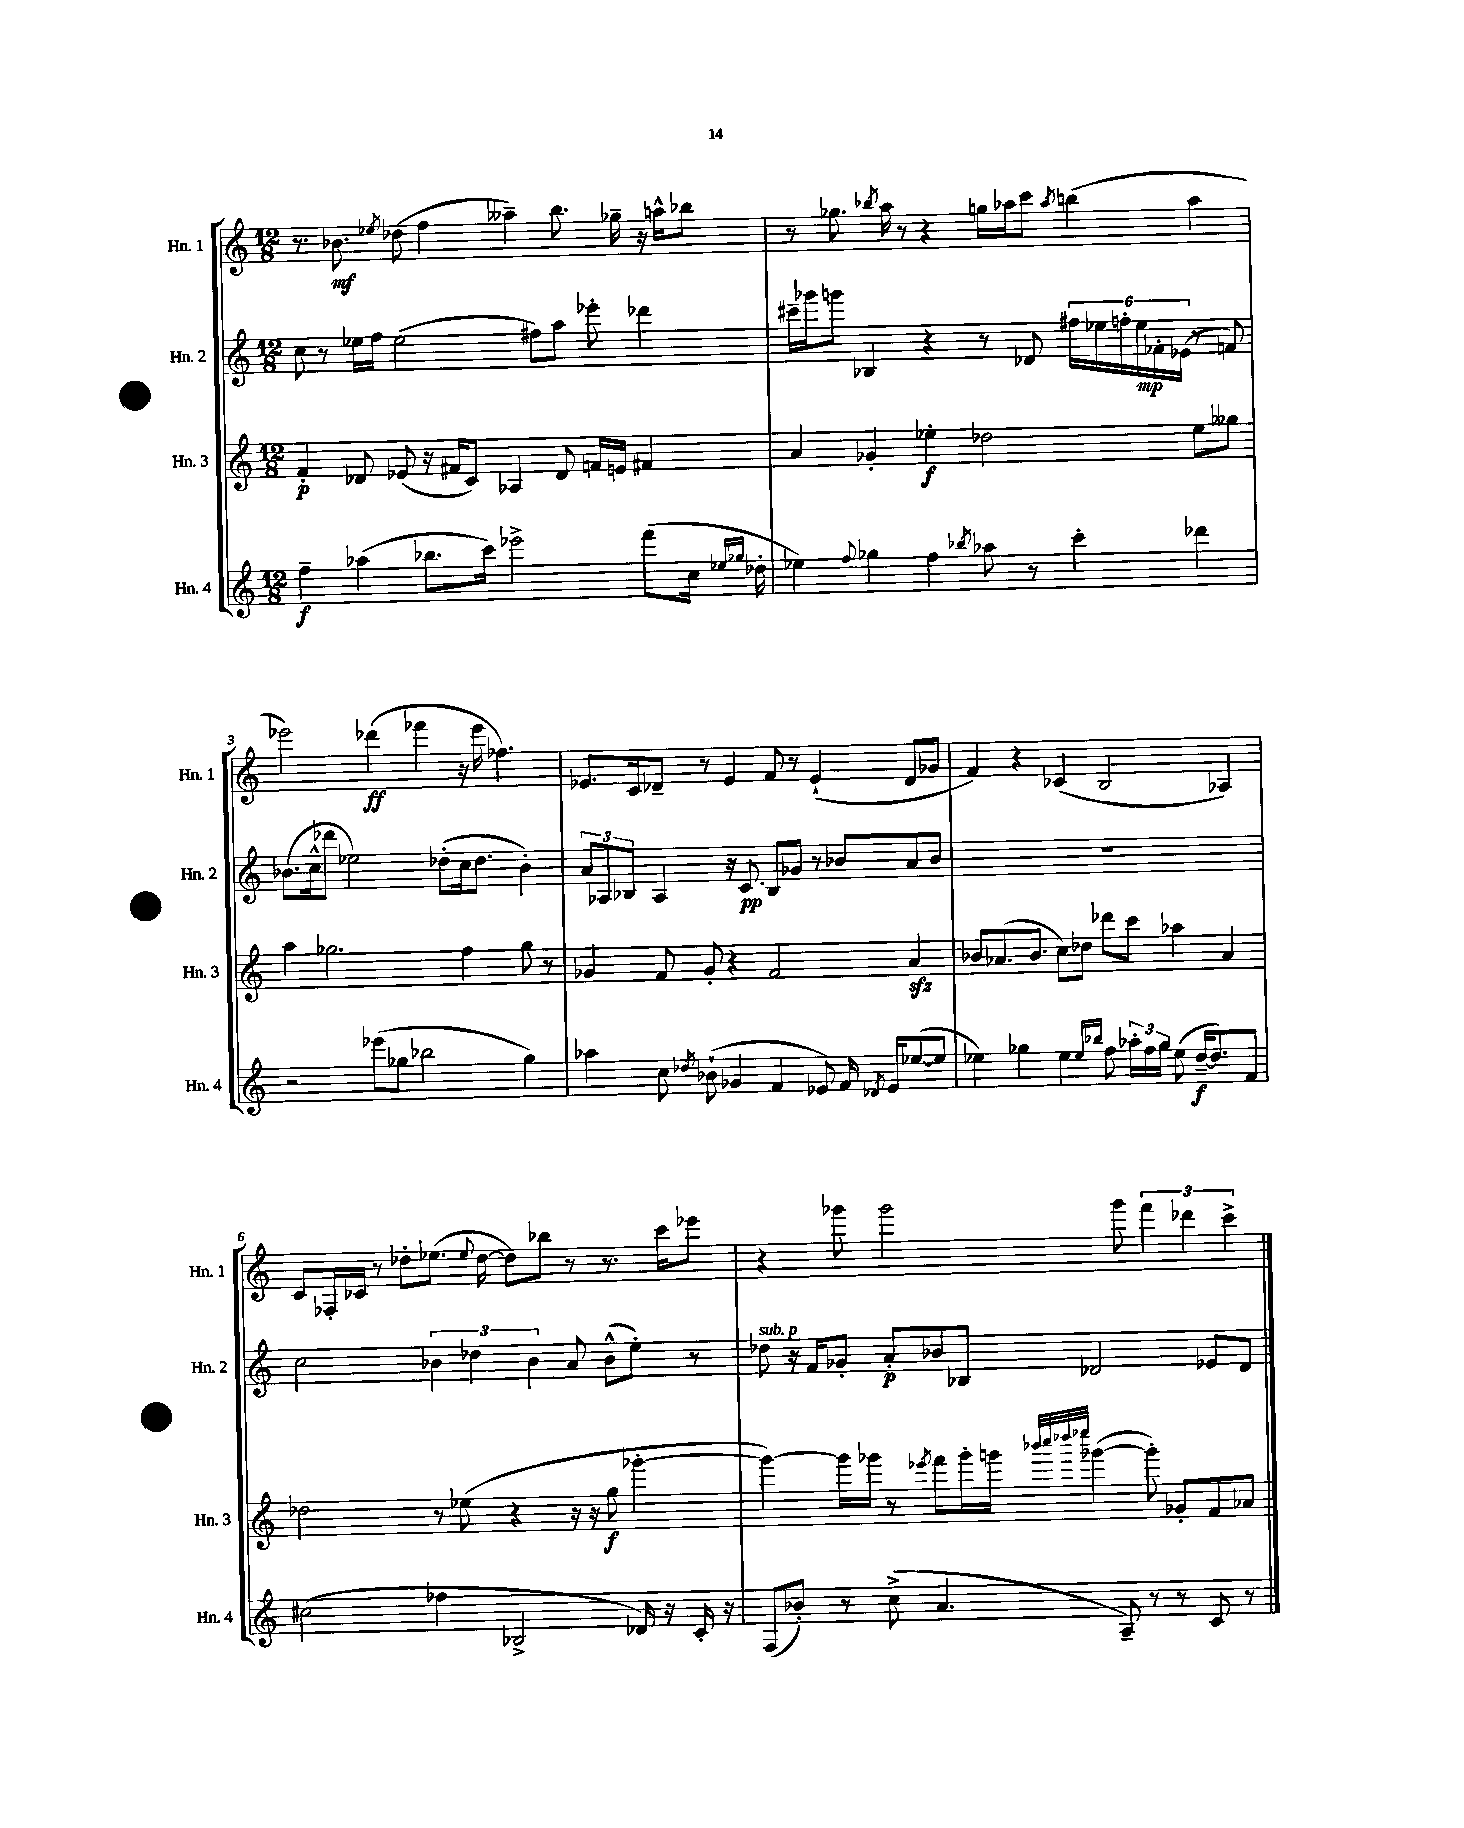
<<
\new StaffGroup <<
\new Staff = "s0" \with { instrumentName = "Hn. 1" shortInstrumentName = "Hn. 1" } {
    \clef treble \key c \major \numericTimeSignature \time 12/8
    \autoBeamOff r8. bes'8.\mf \acciaccatura { ees''8 } des''8( f''4 aeses''4--) b''8. ges''16-- r16 a''16[-^ bes''8] |
    r8 ges''8. \acciaccatura { bes''8 } a''16 r8 r4 g''16[ aes''16 c'''8] \acciaccatura { aes''8 } b''4( aes''4 |
    ees'''2) des'''4\ff( fes'''4 r16 ees'''16 fes''4.) |
    ees'8.[ c'16 des'8]-- r8 ees'4 f'8 r8 ees'4-!( des'8[ ges'8] |
    f'4) r4 ces'4( b2 aes4) |
    c'8[ fes16-. ces'16] r8 des''8[-. ees''8.]( \appoggiatura { ees''8 } des''16~ des''8[) bes''8] r8 r8. c'''16[ ees'''8] |
    r4 ges'''8 ges'''2 ges'''8 \tuplet 3/2 { f'''4 des'''4 c'''4-> } \bar "|." |
}
\new Staff = "s1" \with { instrumentName = "Hn. 2" shortInstrumentName = "Hn. 2" } {
    \clef treble \key c \major \numericTimeSignature \time 12/8
    \autoBeamOff c''8 r8 ees''16[ f''16] ees''2( fis''8[) a''8] ees'''8-. des'''4 |
    cis'''16[-- ges'''16 g'''8] bes4 r4 r8 des'8 \tuplet 6/4 { fis''16[ ees''16 f''16-. ees''16\mp fes'16-. ees'16]( } r8 f'8) |
    bes'8.[( c''16-^ des'''8] ees''2) des''8[-.( c''16 des''8.] bes'4-.) |
    \tuplet 3/2 { a'8[ aes8 bes8] } aes4 r16 c'8.\pp bes8[ ges'8] r8 bes'8[ a'8 bes'8] |
    R1. |
    c''2 \tuplet 3/2 { bes'4 des''4 bes'4 } a'8 bes'8[-^( e''8]-.) r8 |
    des''8^\markup { \italic "sub. p" } r16 f'16[ ges'8]-. a'8[-.\p bes'8 bes8] des'2 ees'8[ des'8] \bar "|." |
}
\new Staff = "s2" \with { instrumentName = "Hn. 3" shortInstrumentName = "Hn. 3" } {
    \clef treble \key c \major \numericTimeSignature \time 12/8
    \autoBeamOff f'4-.\p des'8 ees'8( r16 fis'16[ c'8]) aes4 des'8 f'16[ e'16] fis'4 |
    a'4 ges'4-. ees''4-.\f des''2 ees''8[ geses''8] |
    a''4 ges''2. f''4 ges''8 r8 |
    ges'4 f'8 ges'8-. r4 f'2 a'4\sfz |
    bes'8[ aes'8.( bes'8.] c''8[) des''8] des'''8[ c'''8] aes''4 aes'4 |
    des''2 r8 ees''8( r4 r16 r16 g''8\f ges'''4~-. |
    ges'''4~) ges'''16[ ges'''16] r8 \acciaccatura { ees'''8 } f'''8[ ges'''16-. g'''16] \grace { bes'''32[ c''''32 des''''32 ees''''32] } ges'''4~( ges'''8-.) ges'8[-. f'8 aes'8] \bar "|." |
}
\new Staff = "s3" \with { instrumentName = "Hn. 4" shortInstrumentName = "Hn. 4" } {
    \clef treble \key c \major \numericTimeSignature \time 12/8
    \autoBeamOff f''4--\f aes''4( bes''8.[ c'''16]) ees'''2-> f'''8[( c''16] \grace { ees''16[ ges''16] } des''16-. |
    ees''4) \appoggiatura { f''8 } ges''4 f''4 \acciaccatura { bes''8 } aes''8 r8 c'''4-. des'''4 |
    r2 ees'''8[( ges''8] bes''2 ges''4) |
    aes''4 c''8 \acciaccatura { des''8 } bes'8-!( ges'4 f'4 ees'8) f'16 \acciaccatura { des'8 } ees'16[ ees''8~( ees''8] |
    ees''4) ges''4 ees''4 \grace { ees''16[ bes''16] } f''8 \tuplet 3/2 { aes''16[-. f''16 ges''16] } ees''8( d''16[~--\f d''8.) f'8] |
    cis''2( fes''4 bes2-> des'16) r16 c'16-. r16 |
    f8[( bes'8]-.) r8 c''8->( a'4. a8--) r8 r8 c'8 r8 \bar "|." |
}
>>
>>
